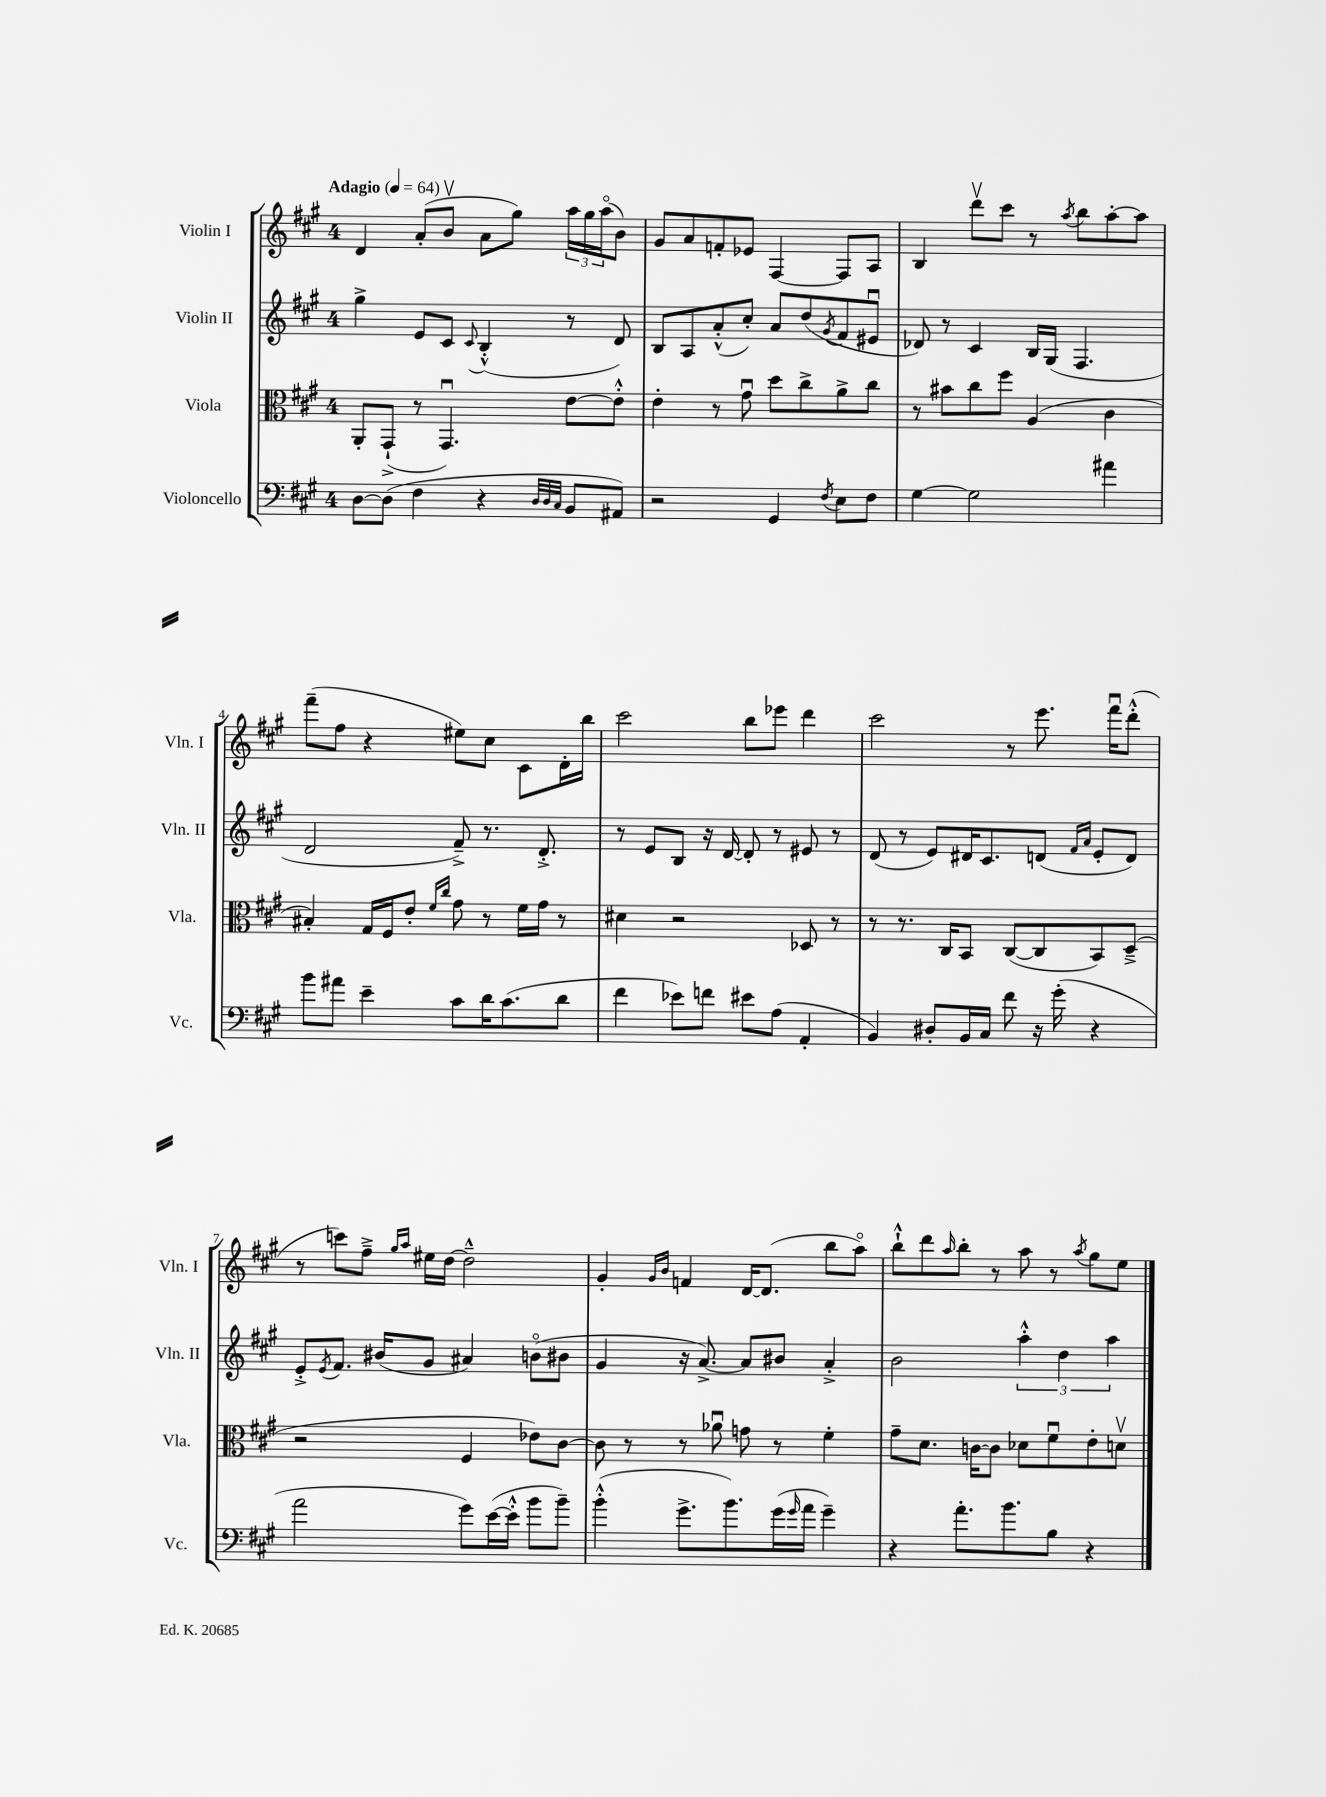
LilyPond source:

<<
\new StaffGroup <<
\new Staff = "s0" \with { instrumentName = "Violin I" shortInstrumentName = "Vln. I" } {
    \clef treble \key a \major \once \override Staff.TimeSignature.style = #'single-digit \time 4/4 \tempo "Adagio" 4 = 64
    d'4 a'8-.( b'8\upbow a'8 gis''8) \tuplet 3/2 { a''16 gis''16 a''16\flageolet( } b'8) |
    gis'8 a'8 f'8-. ees'8 fis4~ fis8 a8 |
    b4 d'''8\upbow cis'''8 r8 \acciaccatura { a''8 } b''8 a''8~-. a''8 |
    fis'''8--( fis''8 r4 eis''8) cis''8 cis'8 d'16-. b''16 |
    cis'''2 b''8 ees'''8 d'''4 |
    cis'''2 r8 e'''8. fis'''16\downbow d'''8-.-^( |
    r8 c'''8) fis''8---> \grace { gis''16 a''16 } eis''16 d''16~ d''2---^ |
    gis'4-. \grace { gis'16 b'16 } f'4 d'16~ d'8.( b''8 a''8\flageolet) |
    b''8-!-^ d'''8 \grace { a''16 } b''8-. r8 a''8 r8 \acciaccatura { a''8 } gis''8 e''8 \bar "|." |
}
\new Staff = "s1" \with { instrumentName = "Violin II" shortInstrumentName = "Vln. II" } {
    \clef treble \key a \major \once \override Staff.TimeSignature.style = #'single-digit \time 4/4
    gis''4-> e'8 cis'8 \appoggiatura { cis'8 } b4-.-^( r8 d'8) |
    b8 a8 a'8-.-^( cis''8-.) a'8 d''8( \acciaccatura { gis'8 } fis'8 eis'8\downbow |
    des'8) r8 cis'4 b16 gis16( fis4. |
    d'2 fis'8--->) r8. d'8.-.-> |
    r8 e'8 b8 r16 d'16~ d'8-. r8 eis'8 r8 |
    d'8( r8 e'8) dis'16 cis'8. d'8( \grace { fis'16 a'16 } e'8-. d'8) |
    e'8-.-> \acciaccatura { e'8 } fis'8. bis'16( gis'8 ais'4) b'8\flageolet( bis'8 |
    gis'4 r16 a'8.~->) a'8 bis'8 a'4-.-> |
    b'2 \tuplet 3/2 { a''4-.-^ d''4 a''4 } \bar "|." |
}
\new Staff = "s2" \with { instrumentName = "Viola" shortInstrumentName = "Vla." } {
    \clef alto \key a \major \once \override Staff.TimeSignature.style = #'single-digit \time 4/4
    a,8-. gis,8-!->( r8 gis,4.\downbow) e'8~ e'8-.-^ |
    e'4-. r8 gis'8\downbow d''8 cis''8-> a'8-> cis''8 |
    r8 bis'8 cis''8 fis''8 a4( cis'4 |
    bis4-.) gis16 fis16 e'8-. \grace { fis'16 cis''16 } gis'8 r8 fis'16 gis'16 r8 |
    dis'4 r2 des8 r8 |
    r8 r8. cis16 b,8 cis8~( cis8 b,8) d8--->( |
    r2 fis4 ees'8) cis'8~ |
    cis'8 r8 r8 aes'8\downbow g'8 r8 fis'4-. |
    gis'8-- d'8. c'16~ c'8 des'8 fis'8\downbow e'8-. d'8\upbow \bar "|." |
}
\new Staff = "s3" \with { instrumentName = "Violoncello" shortInstrumentName = "Vc." } {
    \clef bass \key a \major \once \override Staff.TimeSignature.style = #'single-digit \time 4/4
    d8~ d8( fis4 r4 \grace { d32 d32 cis32 } b,8 ais,8) |
    r2 gis,4 \acciaccatura { fis8 } e8 fis8 |
    gis4~ gis2 ais'4 |
    b'8 ais'8 e'4-- cis'8 d'16 cis'8.( d'8 |
    fis'4 ees'8) f'8 eis'8 a8( a,4-. |
    b,4) dis8-. b,16 cis16 fis'8 r16 gis'16-.( r4 |
    a'2 gis'8) e'16~( e'16-.-^ b'8 b'8--) |
    b'4-.-^( gis'8.-> b'8.) gis'16( \grace { gis'16 } a'16 gis'4--) |
    r4 a'8.-. b'8. b8 r4 \bar "|." |
}
>>
>>
